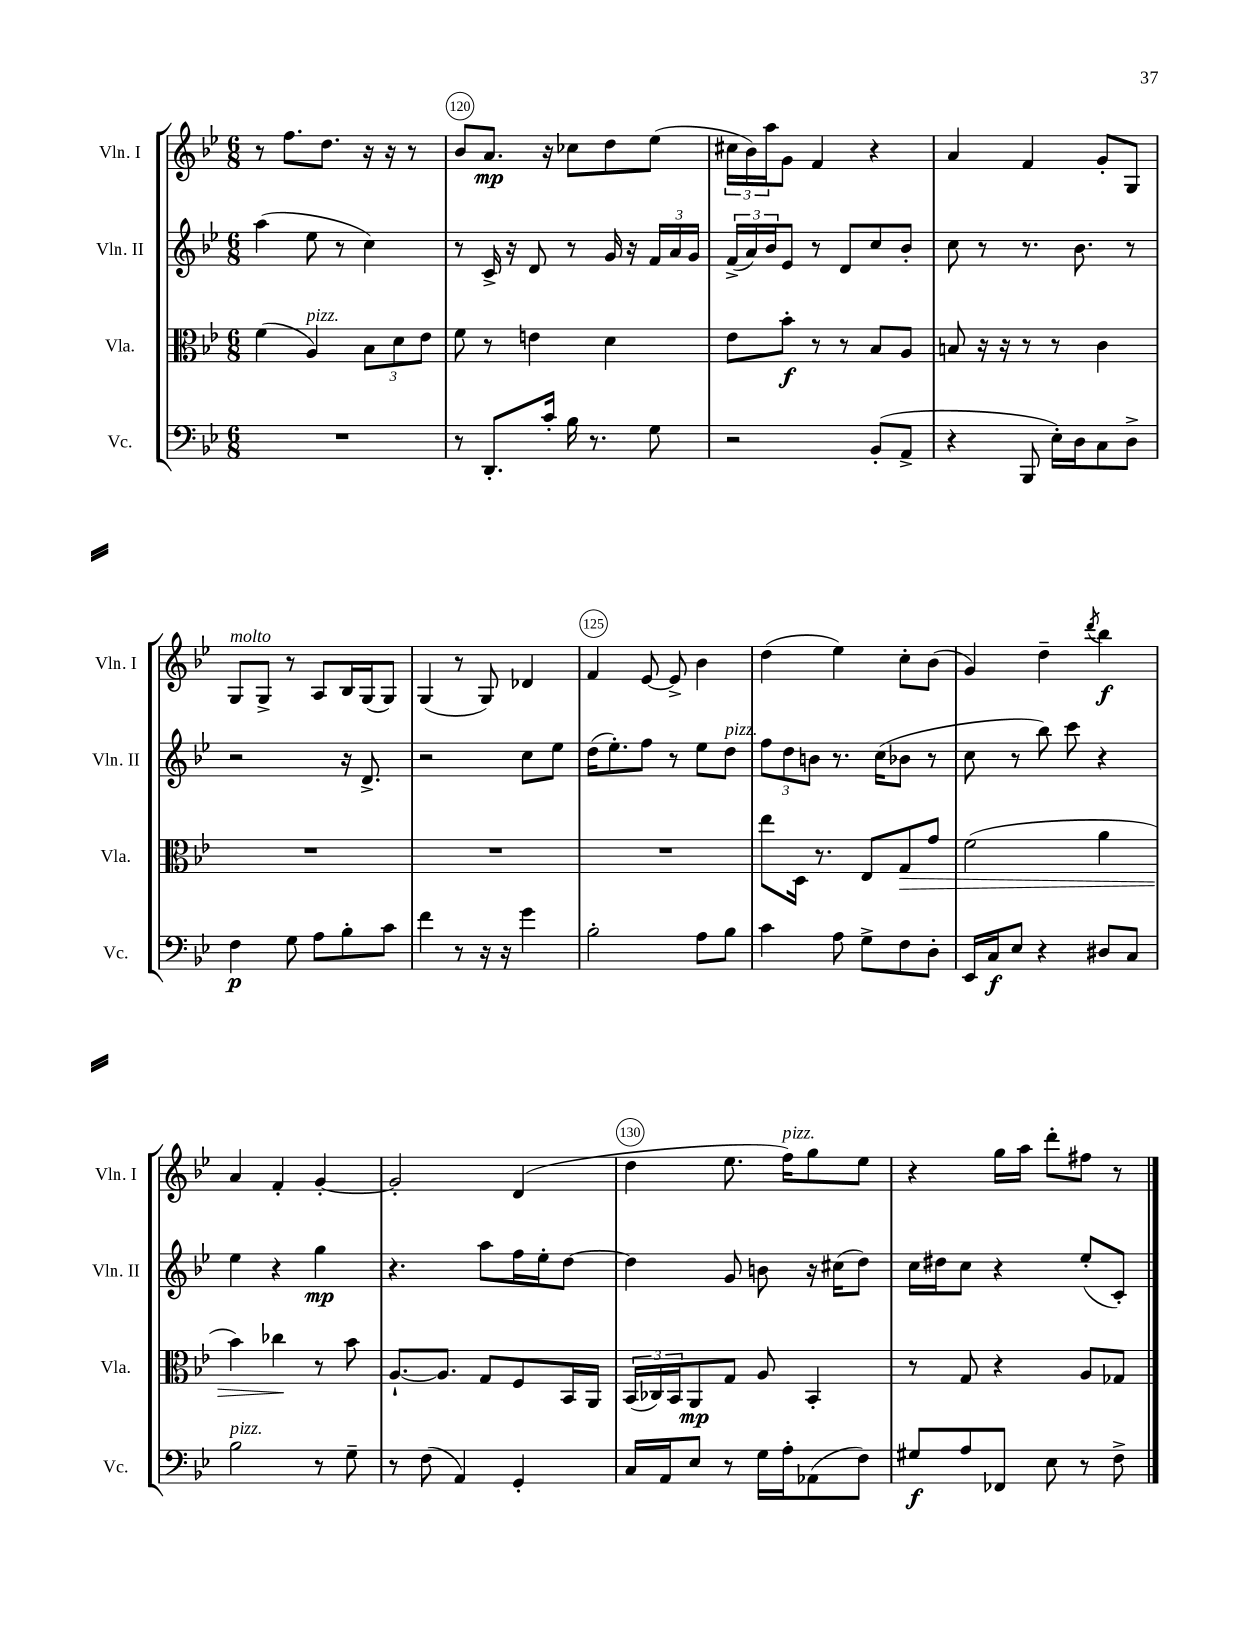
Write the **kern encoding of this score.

**kern	**dynam	**kern	**dynam	**kern	**dynam	**kern	**dynam
*part4	*part4	*part3	*part3	*part2	*part2	*part1	*part1
*staff4	*staff4	*staff3	*staff3	*staff2	*staff2	*staff1	*staff1
*I"Vc.	*	*I"Vla.	*	*I"Vln. II	*	*I"Vln. I	*
*I'Vc.	*	*I'Vla.	*	*I'Vln. II	*	*I'Vln. I	*
*clefF4	*	*clefC3	*	*clefG2	*	*clefG2	*
*k[b-e-]	*	*k[b-e-]	*	*k[b-e-]	*	*k[b-e-]	*
*M6/8	*	*M6/8	*	*M6/8	*	*M6/8	*
=119	=119	=119	=119	=119	=119	=119	=119
2.r	.	(4f\	.	(4aa\	.	8r	.
.	.	.	.	.	.	8.ff\L	.
!	!	!LO:TX:a:i:t=pizz.	!	!	!	!	!
.	.	4A/)	.	8ee-\	.	.	.
.	.	.	.	.	.	8.dd\J	.
.	.	.	.	8r	.	.	.
.	.	12B-\L	.	4cc\)	.	16r	.
.	.	.	.	.	.	16r	.
.	.	12d\	.	.	.	.	.
.	.	.	.	.	.	8r	.
.	.	12e-\J	.	.	.	.	.
=120	=120	=120	=120	=120	=120	=120	=120
8r	.	8f\	.	8r	.	8b-/L	.
8.DD'/L	.	8r	.	16c^/	.	8.a/J	mp
.	.	.	.	16r	.	.	.
.	.	4en\	.	8d/	.	.	.
16c'/Jk	.	.	.	.	.	16r	.
16B-\	.	.	.	8r	.	8cc-X\L	.
8.r	.	.	.	.	.	.	.
.	.	4d\	.	16g/	.	8dd\	.
.	.	.	.	16r	.	.	.
8G\	.	.	.	24f/LL	.	(8ee-\J	.
.	.	.	.	24a/	.	.	.
.	.	.	.	24g/JJ	.	.	.
=121	=121	=121	=121	=121	=121	=121	=121
2r	.	8e-\L	.	(24f^/LL	.	24cc#X\LL	.
.	.	.	.	24a/)	.	24b-\)	.
.	.	.	.	24b-/J	.	24aa\J	.
.	.	8b-'\J	f	8e-/J	.	8g\J	.
.	.	8r	.	8r	.	4f/	.
.	.	8r	.	8d/L	.	.	.
(8BB-'/L	.	8B-/L	.	8cc/	.	4r	.
8AA^/J	.	8A/J	.	8b-'/J	.	.	.
=122	=122	=122	=122	=122	=122	=122	=122
4r	.	8Bn/	.	8cc\	.	4a/	.
.	.	16r	.	8r	.	.	.
.	.	16r	.	.	.	.	.
8BBB-/	.	8r	.	8.r	.	4f/	.
16E-'\LL)	.	8r	.	.	.	.	.
16D\J	.	.	.	8.b-\	.	.	.
8C\	.	4c\	.	.	.	8g'/L	.
8D^\J	.	.	.	8r	.	8G/J	.
!!LO:LB:g=z
=123	=123	=123	=123	=123	=123	=123	=123
!	!	!	!	!	!	!LO:TX:a:i:t=molto	!
4F\	p	2.r	.	2r	.	8G/L	.
.	.	.	.	.	.	8G^/J	.
8G\	.	.	.	.	.	8r	.
8A\L	.	.	.	.	.	8A/L	.
8B-'\	.	.	.	16r	.	16B-/L	.
.	.	.	.	8.d^/	.	(16G/J	.
8c\J	.	.	.	.	.	8G/J)	.
=124	=124	=124	=124	=124	=124	=124	=124
4f\	.	2.r	.	2r	.	(4G/	.
8r	.	.	.	.	.	8r	.
16r	.	.	.	.	.	8G/)	.
16r	.	.	.	.	.	.	.
4g\	.	.	.	8cc\L	.	4d-X/	.
.	.	.	.	8ee-\J	.	.	.
=125	=125	=125	=125	=125	=125	=125	=125
2B-'\	.	2.r	.	(16dd\KL	.	4f/	.
.	.	.	.	8.ee-'\)	.	.	.
.	.	.	.	8ff\J	.	[8e-/	.
.	.	.	.	8r	.	8e-^/]	.
8A\L	.	.	.	8ee-\L	.	4b-\	.
!	!	!	!	!LO:TX:a:i:t=pizz.	!	!	!
8B-\J	.	.	.	8dd\J	.	.	.
=126	=126	=126	=126	=126	=126	=126	=126
4c\	.	8ee-\L	.	12ff\L	.	(4dd\	.
.	.	.	.	12dd\	.	.	.
.	.	16D\Jk	.	.	.	.	.
.	.	.	.	12bn\J	.	.	.
.	.	8.r	.	.	.	.	.
8A\	.	.	.	8.r	.	4ee-\)	.
8G^\L	.	8E-/L	.	.	.	.	.
.	.	.	.	(16cc\KL	.	.	.
!	!	!	!LO:HP:b	!	!	!	!
8F\	.	8G/	>	8b-X\J	.	8cc'\L	.
8D'\J	.	8g/J	.	8r	.	(8b-\J	.
=127	=127	=127	=127	=127	=127	=127	=127
16EE-/LL	.	(2f\	.	8cc\	.	4g/)	.
16C/J	f	.	.	.	.	.	.
8E-/J	.	.	.	8r	.	.	.
4r	.	.	.	8bb-\)	.	4dd~\	.
.	.	.	.	8ccc\	.	.	.
.	.	.	.	.	.	8qddd/	.
8D#X/L	.	4a\	.	4r	.	4bb-\	f
8C/J	.	.	.	.	.	.	.
!!LO:LB:g=z
=128	=128	=128	=128	=128	=128	=128	=128
!LO:TX:a:i:t=pizz.	!	!	!	!	!	!	!
2B-\	.	4b-\)	.	4ee-\	.	4a/	.
.	.	4cc-X\	.	4r	.	4f'/	.
8r	.	8r	]	4gg\	mp	[4g'/	.
8G~\	.	8b-\	.	.	.	.	.
=129	=129	=129	=129	=129	=129	=129	=129
8r	.	[8.A`/L	.	4.r	.	2g'/]	.
(8F\	.	.	.	.	.	.	.
.	.	8.A/J]	.	.	.	.	.
4AA/)	.	.	.	.	.	.	.
.	.	8G/L	.	8aa\L	.	.	.
4GG'/	.	8F/	.	16ff\L	.	(4d/	.
.	.	.	.	16ee-'\J	.	.	.
.	.	16BB-/L	.	[8dd\J	.	.	.
.	.	16AA/JJ	.	.	.	.	.
=130	=130	=130	=130	=130	=130	=130	=130
16C/LL	.	(24BB-/LL	.	4dd\]	.	4dd\	.
.	.	24C-X/)	.	.	.	.	.
16AA/J	.	.	.	.	.	.	.
.	.	24BB-/J	.	.	.	.	.
8E-/J	.	8AA/	mp	.	.	.	.
8r	.	8G/J	.	8g/	.	8.ee-\	.
16G\LL	.	8A/	.	8bn\	.	.	.
!	!	!	!	!	!	!LO:TX:a:i:t=pizz.	!
16A'\J	.	.	.	.	.	16ff\KL)	.
(8AA-X\	.	4BB-'/	.	16r	.	8gg\	.
.	.	.	.	(16cc#X\KL	.	.	.
8F\J)	.	.	.	8dd\J)	.	8ee-\J	.
=131	=131	=131	=131	=131	=131	=131	=131
8G#X/L	f	8r	.	16cc\LL	.	4r	.
.	.	.	.	16dd#X\J	.	.	.
8A/	.	8G/	.	8cc\J	.	.	.
8FF-X/J	.	4r	.	4r	.	16gg\LL	.
.	.	.	.	.	.	16aa\JJ	.
8E-\	.	.	.	.	.	8ddd'\L	.
8r	.	8A/L	.	(8ee-'/L	.	8ff#X\J	.
8F^\	.	8G-X/J	.	8c'/J)	.	8r	.
==	==	==	==	==	==	==	==
*-	*-	*-	*-	*-	*-	*-	*-
